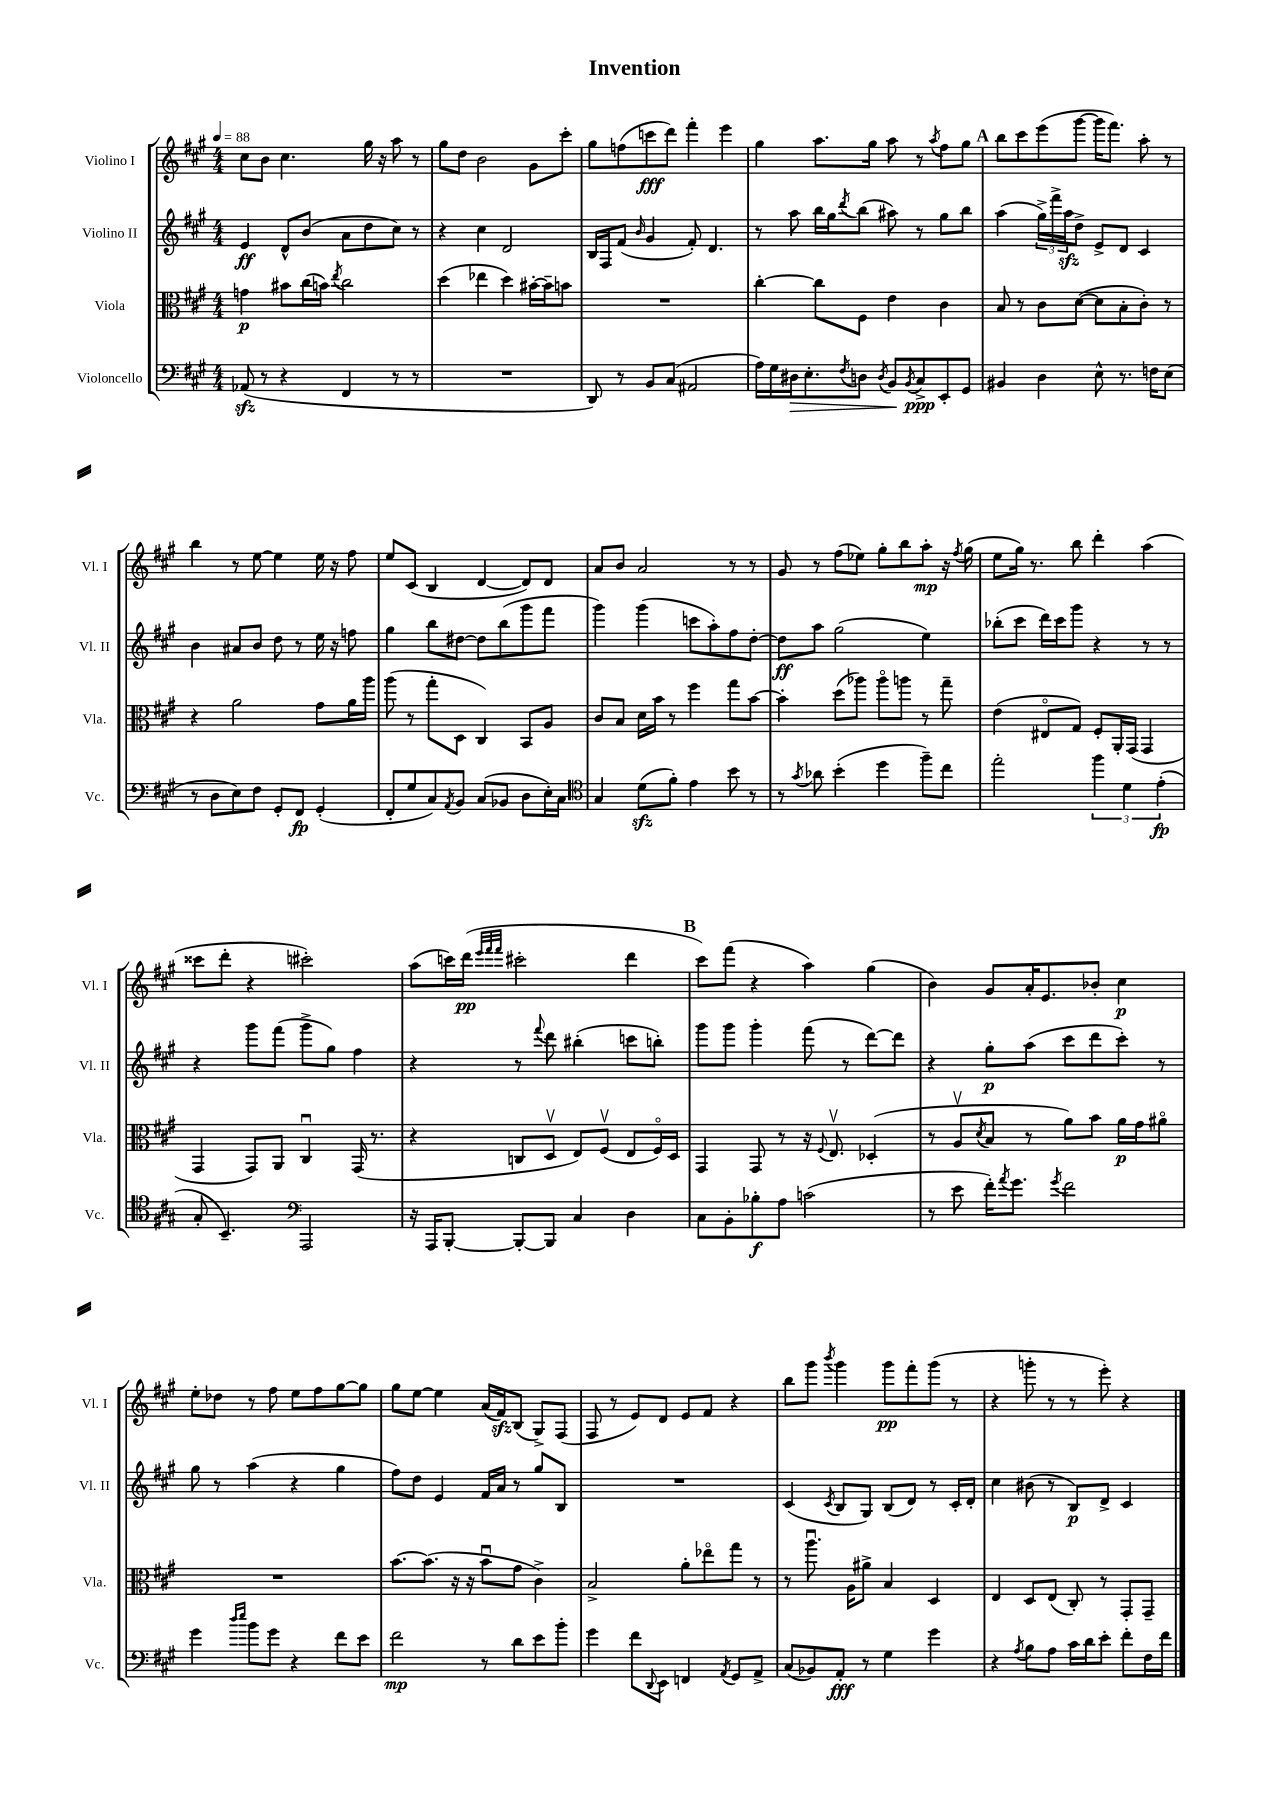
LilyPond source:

\header { title = "Invention" }
<<
\new StaffGroup <<
\new Staff = "s0" \with { instrumentName = "Violino I" shortInstrumentName = "Vl. I" } {
    \clef treble \key a \major \numericTimeSignature \time 4/4 \tempo 4 = 88
    cis''8 b'8 cis''4. gis''16 r16 a''8 r8 |
    gis''8 d''8 b'2 gis'8 cis'''8-. |
    gis''8 f''8( c'''8\fff d'''8) fis'''4-. e'''4 |
    gis''4 a''8. gis''16 a''8 r8 \acciaccatura { a''8 } fis''8 gis''8 |
    \mark \markup { \bold "A" } b''8 cis'''8 e'''8( gis'''8~ gis'''16 fis'''8.) a''8-. r8 |
    b''4 r8 e''8~ e''4 e''16 r16 fis''8 |
    e''8 cis'8( b4 d'4~ d'8) d'8 |
    a'8 b'8 a'2 r8 r8 |
    gis'8 r8 fis''8( ees''8) gis''8-. b''8 a''8-.\mp r16 \acciaccatura { fis''8 } gis''16( |
    e''8 gis''16) r8. b''8 d'''4-. a''4( |
    cisis'''8 d'''8-. r4 cis'''2-.) |
    a''8( c'''16) d'''16\pp( \grace { e'''32 fis'''32 fis'''32 } cis'''2-. d'''4 |
    \mark \markup { \bold "B" } cis'''8) fis'''8( r4 a''4) gis''4( |
    b'4) gis'8 a'16-. e'8. bes'8-. cis''4\p |
    e''8-. des''8 r8 fis''8 e''8 fis''8 gis''8~ gis''8 |
    gis''8 e''8~ e''4 a'16( fis'16\sfz) b8( gis8->) fis8( |
    fis8 r8 e'8) d'8 e'8 fis'8 r4 |
    b''8 gis'''8 \acciaccatura { b'''8 } gis'''4 gis'''8\pp fis'''8-. gis'''8( r8 |
    r4 g'''8-. r8 r8 e'''8-.) r4 \bar "|." |
}
\new Staff = "s1" \with { instrumentName = "Violino II" shortInstrumentName = "Vl. II" } {
    \clef treble \key a \major \numericTimeSignature \time 4/4
    e'4\ff d'8-^ b'8( a'8 d''8 cis''8) r8 |
    r4 cis''4 d'2 |
    b16 fis16 fis'8( \grace { b'16 } gis'4 fis'8-.) d'4. |
    r8 a''8 b''16 gis''16 \acciaccatura { d'''8 } b''8( ais''8) r8 gis''8 b''8 |
    \mark \markup { \bold "A" } a''4( \tuplet 3/2 { gis''16->) fis'''16-> a''16\sfz } d''8-> e'8-> d'8 cis'4 |
    b'4 ais'8 b'8 d''8 r8 e''16 r16 f''8 |
    gis''4 b''8 dis''8~ dis''8 b''8( gis'''8 fis'''8 |
    gis'''4) gis'''4( c'''8 a''8-.) fis''8 d''8~-. |
    d''8\ff a''8 gis''2( e''4) |
    bes''8-.( cis'''8 d'''16) cis'''16 gis'''8 r4 r8 r8 |
    r4 gis'''8 fis'''8( gis'''8-> gis''8) fis''4 |
    r4 r8 \appoggiatura { fis'''8 } d'''8 bis''4-.( c'''8 b''8-.) |
    \mark \markup { \bold "B" } gis'''8 gis'''8 gis'''4-. fis'''8( r8 d'''8~) d'''8 |
    r4 gis''8-.\p a''8( cis'''8 d'''8 cis'''8-.) r8 |
    gis''8 r8 a''4( r4 gis''4 |
    fis''8) d''8 e'4 fis'16 a'16 r8 gis''8 b8 |
    R1 |
    cis'4( \acciaccatura { cis'8 } b8 gis8) b8( d'8) r8 cis'16-. d'16-. |
    cis''4 bis'8( r8 b8\p) d'8-> cis'4 \bar "|." |
}
\new Staff = "s2" \with { instrumentName = "Viola" shortInstrumentName = "Vla." } {
    \clef alto \key a \major \numericTimeSignature \time 4/4
    g'4\p bis'8 cis''16( b'16) \acciaccatura { e''8 } cis''2 |
    d''4( ees''4 d''4) bis'16~-. bis'16-- b'8 |
    R1 |
    cis''4~-. cis''8 fis8 e'4 cis'4 |
    \mark \markup { \bold "A" } b8 r8 cis'8 d'8~( d'8 b8-. cis'8-.) r8 |
    r4 a'2 gis'8 a'16 a''16 |
    a''8( r8 gis''8-. d8 cis4) b,8 a8 |
    cis'8 b8 d'16 b'16 r8 fis''4 gis''8 b'8~ |
    b'4-. d''8( aes''8) aes''8\flageolet a''8 r8 gis''8-- |
    e'4( eis8\flageolet gis8) fis8-. a,16-. gis,16( gis,4 |
    gis,4 gis,8) a,8 cis4\downbow gis,16( r8. |
    r4 c8 d8\upbow e8) fis8\upbow( e8 fis16\flageolet) d16 |
    \mark \markup { \bold "B" } gis,4 gis,8 r8 r16 \appoggiatura { fis8 } e8.\upbow des4-.( |
    r8 a8\upbow \acciaccatura { d'8 } b8 r8 a'8) b'8 a'16\p gis'16 ais'8\flageolet |
    R1 |
    b'8.~ b'8.( r16 r16 b'8\downbow gis'8 cis'4->) |
    b2-> a'8-. ees''8\flageolet gis''8 r8 |
    r8 a''8.\downbow a16 ais'8-> b4 d4 |
    e4 d8 e8( cis8-.) r8 gis,8-. gis,8-- \bar "|." |
}
\new Staff = "s3" \with { instrumentName = "Violoncello" shortInstrumentName = "Vc." } {
    \clef bass \key a \major \numericTimeSignature \time 4/4
    aes,8\sfz( r8 r4 fis,4 r8 r8 |
    R1 |
    d,8) r8 b,8 cis8( ais,2 |
    a16) gis16 dis16\> e8.-. \acciaccatura { fis8 } d8 \acciaccatura { d8 } b,8\! \acciaccatura { b,8 } cis8->\ppp e,8-. gis,8 |
    \mark \markup { \bold "A" } bis,4 d4 e8-^ r8. f16 e8( |
    r8 d8 e8) fis8 gis,8-. fis,8\fp gis,4-.( |
    fis,8-. gis8 cis8) \acciaccatura { a,8 } b,8 cis8( bes,8 d8 e16-.) cis16 |
    \clef tenor gis4 d'8\sfz( fis'8-.) e'4 b'8 r8 |
    r8 \acciaccatura { gis'8 } aes'8 b'4-.( d''4 fis''8--) cis''8 |
    e''2-. \tuplet 3/2 { fis''4 d'4 e'4-.\fp( } |
    gis8-. b,4.--) \clef bass a,,2 |
    r16 a,,16 b,,8~-. b,,8~-. b,,8 cis4 d4 |
    \mark \markup { \bold "B" } cis8 b,8-. bes8-.\f a8 c'2( |
    r8 e'8 fis'16-.) \acciaccatura { a'8 } gis'8. \acciaccatura { gis'8 } fis'2 |
    gis'4 \grace { d''16 e''16 } b'8 gis'8 r4 fis'8 e'8 |
    fis'2\mp r8 d'8 e'8 b'8-. |
    gis'4 fis'8 \appoggiatura { d,8 } e,8 f,4 \acciaccatura { a,8 } gis,8 a,8-> |
    cis8( bes,8) a,8-.\fff r8 gis4 gis'4 |
    r4 \acciaccatura { a8 } b8 a8 cis'16 d'16 e'8-. fis'8-. fis16 fis'16 \bar "|." |
}
>>
>>
\layout { \context { \Score \remove "Bar_number_engraver" } }
